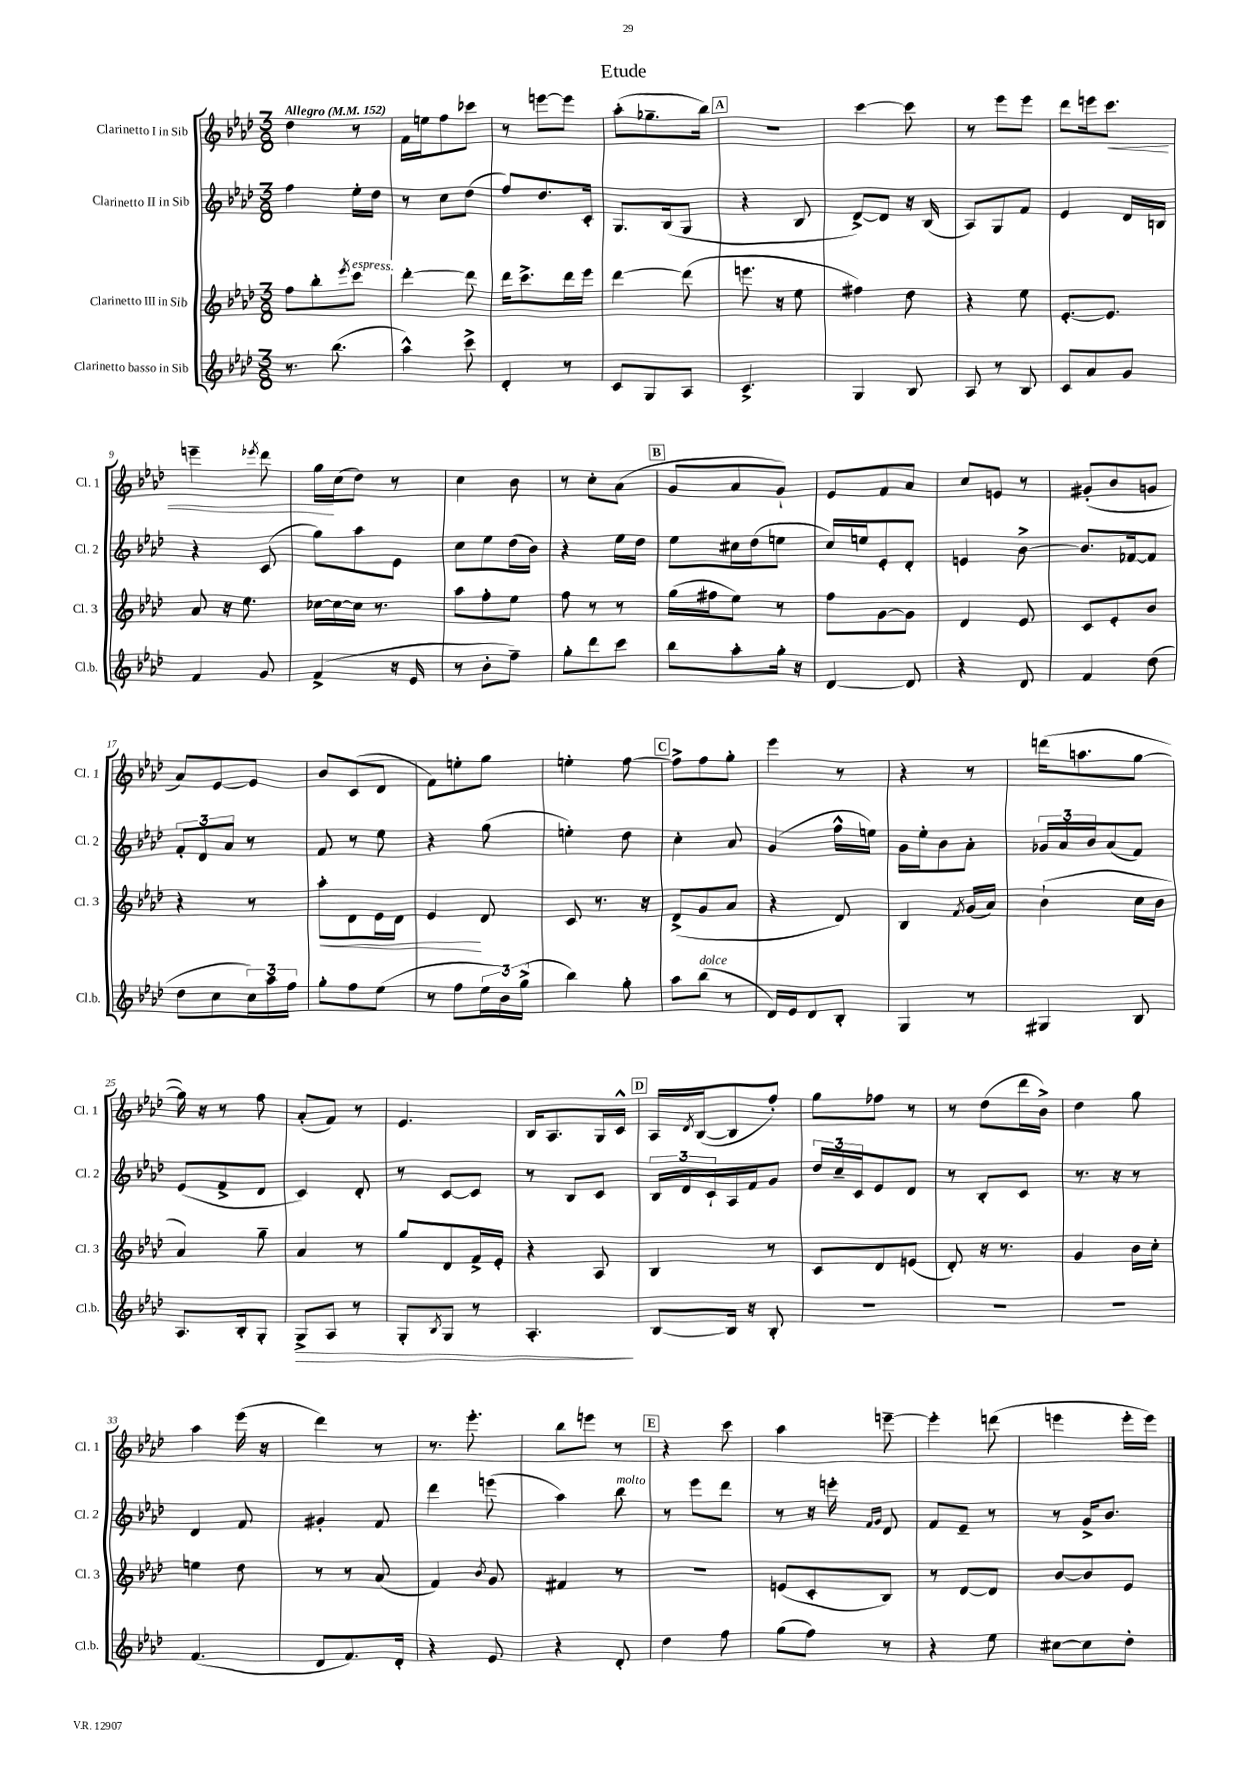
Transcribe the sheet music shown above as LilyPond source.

\header { title = "Etude" }
<<
\new StaffGroup <<
\new Staff = "s0" \with { instrumentName = "Clarinetto I in Sib" shortInstrumentName = "Cl. 1" } {
    \clef treble \key aes \major \numericTimeSignature \time 3/8 \tempo "Allegro" 4 = 152
    des''4 r8 |
    f'16 e''16 f''8 ces'''8 |
    r8 e'''8~ e'''8 |
    aes''8-.( ges''8.-- bes''16) |
    \mark \markup { \box "A" } R4. |
    c'''4~ c'''8 |
    r8 ees'''8 ees'''8 |
    des'''8 e'''16 c'''8.\< |
    e'''4-- \acciaccatura { ees'''8 } des'''8 |
    g''16\! c''16( des''8) r8 |
    c''4 bes'8 |
    r8 c''8-. aes'8( |
    \mark \markup { \box "B" } g'8 aes'8 g'8-!) |
    ees'8 f'8 aes'8 |
    c''8 e'8 r8 |
    gis'8-.( bes'8 g'8 |
    aes'8) ees'8~ ees'8 |
    bes'8 c'8( des'8 |
    f'8) e''8-. g''8 |
    e''4-. f''8~ |
    \mark \markup { \box "C" } f''8-> f''8 g''8-. |
    ees'''4 r8 |
    r4 r8 |
    d'''16( a''8. g''8~ |
    g''16) r16 r8 f''8 |
    aes'8-.( f'8) r8 |
    ees'4. |
    bes16 aes8. g16 c'16-^ |
    \mark \markup { \box "D" } aes16 \acciaccatura { des'8 } bes16~( bes8 f''8-.) |
    g''8 fes''8 r8 |
    r8 des''8( des'''16 bes'16->) |
    des''4 g''8 |
    aes''4 ees'''16( r16 |
    des'''4) r8 |
    r8. ees'''8.-. |
    bes''8 e'''8 r8 |
    \mark \markup { \box "E" } r4 c'''8 |
    aes''4 e'''8~-- |
    e'''4-. d'''8( |
    e'''4 e'''16-. e'''16) \bar "|." |
}
\new Staff = "s1" \with { instrumentName = "Clarinetto II in Sib" shortInstrumentName = "Cl. 2" } {
    \clef treble \key aes \major \numericTimeSignature \time 3/8
    f''4 ees''16-. des''16 |
    r8 c''8 des''8( |
    f''8) des''8. c'16-. |
    g8. bes16( g8 |
    \mark \markup { \box "A" } r4 bes8 |
    des'8~->) des'8 r16 bes16( |
    aes8) g8 f'8 |
    ees'4 des'16 b16 |
    r4 c'8( |
    g''8) aes''8 ees'8 |
    c''8 ees''8 des''16( bes'16) |
    r4 ees''16 des''16 |
    \mark \markup { \box "B" } ees''8 cis''16 des''16( e''8 |
    c''16) e''16 ees'8-. des'8-. |
    e'4 bes'8~-> |
    bes'8. fes'16~ fes'8 |
    \tuplet 3/2 { f'8-. des'8 aes'8 } r8 |
    f'8 r8 ees''8 |
    r4 g''8( |
    e''4-.) des''8 |
    \mark \markup { \box "C" } c''4-. aes'8 |
    g'4( f''16-^ e''16) |
    g'16 ees''16-. bes'8 aes'8-. |
    \tuplet 3/2 { ges'16 aes'16 bes'16 } aes'8( f'8) |
    ees'8( f'8-> des'8 |
    c'4) des'8-. |
    r8 c'8~ c'8 |
    r8 bes8 c'8 |
    \mark \markup { \box "D" } \tuplet 3/2 { bes16 des'16 c'16-! } aes16 f'16 g'8 |
    \tuplet 3/2 { des''16 c''16-- c'16 } ees'8 des'8 |
    r8 bes8-. c'8 |
    r8. r16 r8 |
    des'4 f'8 |
    gis'4-. f'8 |
    des'''4 e'''8( |
    aes''4) bes''8^\markup { \italic "molto" } |
    \mark \markup { \box "E" } r8 ees'''8 des'''8 |
    r8 r16 e'''16-. \grace { f'16 g'16 } des'8 |
    f'8 ees'8-- r8 |
    r8 g'16-> bes'8. \bar "|." |
}
\new Staff = "s2" \with { instrumentName = "Clarinetto III in Sib" shortInstrumentName = "Cl. 3" } {
    \clef treble \key aes \major \numericTimeSignature \time 3/8
    f''8 bes''8-. \acciaccatura { ees'''8 } c'''8^\markup { \italic "espress." } |
    des'''4~-. des'''8 |
    des'''16 c'''8.-> des'''16 ees'''16 |
    des'''4~ des'''8( |
    \mark \markup { \box "A" } e'''8. r16 ees''8 |
    fis''4) des''8 |
    r4 ees''8 |
    ees'8.~-. ees'8. |
    aes'8 r16 ees''8. |
    ces''16~ ces''16~ ces''16 r8. |
    aes''8 f''8-. ees''8 |
    f''8 r8 r8 |
    \mark \markup { \box "B" } g''16( fis''16 ees''8) r8 |
    f''8 g'8~ g'8 |
    des'4 ees'8 |
    c'8 ees'8-. bes'8 |
    r4 r8 |
    aes''8-.\< des'8 ees'16 des'16 |
    ees'4\! des'8 |
    c'8 r8. r16 |
    \mark \markup { \box "C" } des'8->( g'8 aes'8 |
    r4 des'8) |
    bes4 \acciaccatura { f'8 } g'16( aes'16) |
    bes'4-!( c''16 bes'16 |
    aes'4) g''8-- |
    aes'4 r8 |
    g''8 des'8 f'16-> ees'16-. |
    r4 aes8 |
    \mark \markup { \box "D" } bes4 r8 |
    c'8 des'8 e'8( |
    des'8-.) r16 r8. |
    g'4 bes'16 c''16-. |
    e''4 des''8 |
    r8 r8 aes'8( |
    f'4) \acciaccatura { bes'8 } g'8 |
    fis'4 r8 |
    \mark \markup { \box "E" } R4. |
    e'8( c'8-. bes8) |
    r8 des'8~ des'8 |
    bes'8~ bes'8 ees'8 \bar "|." |
}
\new Staff = "s3" \with { instrumentName = "Clarinetto basso in Sib" shortInstrumentName = "Cl.b." } {
    \clef treble \key aes \major \numericTimeSignature \time 3/8
    r8. bes''8.( |
    aes''4-^) c'''8-> |
    des'4-. r8 |
    c'8 g8 aes8 |
    \mark \markup { \box "A" } c'4.-> |
    g4 bes8 |
    aes8 r8 bes8 |
    c'8 aes'8 g'8 |
    f'4 g'8 |
    f'4->( r16 ees'16 |
    r8 bes'8-. f''8--) |
    g''8-. des'''8 c'''8 |
    \mark \markup { \box "B" } bes''8 aes''8-. g''16-. r16 |
    des'4~ des'8 |
    r4 des'8 |
    f'4 des''8( |
    des''8 c''8 \tuplet 3/2 { c''16) aes''16 f''16 } |
    g''8-. f''8 ees''8( |
    r8 f''8 \tuplet 3/2 { ees''16 bes'16) g''16->( } |
    bes''4) g''8-. |
    \mark \markup { \box "C" } aes''8 bes''8^\markup { \italic "dolce" }( r8 |
    des'16) ees'16 des'8 bes8-. |
    g4 r8 |
    gis4 bes8 |
    aes8. bes16-. g8-. |
    g8->\> aes8 r8 |
    g8-. \acciaccatura { bes8 } g8 r8 |
    aes4.-.\! |
    \mark \markup { \box "D" } bes8~ bes16 r16 bes8-. |
    R4. |
    R4. |
    R4. |
    f'4.( |
    des'8 f'8.) des'16-. |
    r4 ees'8 |
    r4 des'8-. |
    \mark \markup { \box "E" } des''4 f''8 |
    g''8( f''8) r8 |
    r4 ees''8 |
    cis''8~ cis''8 des''8-. \bar "|." |
}
>>
>>
